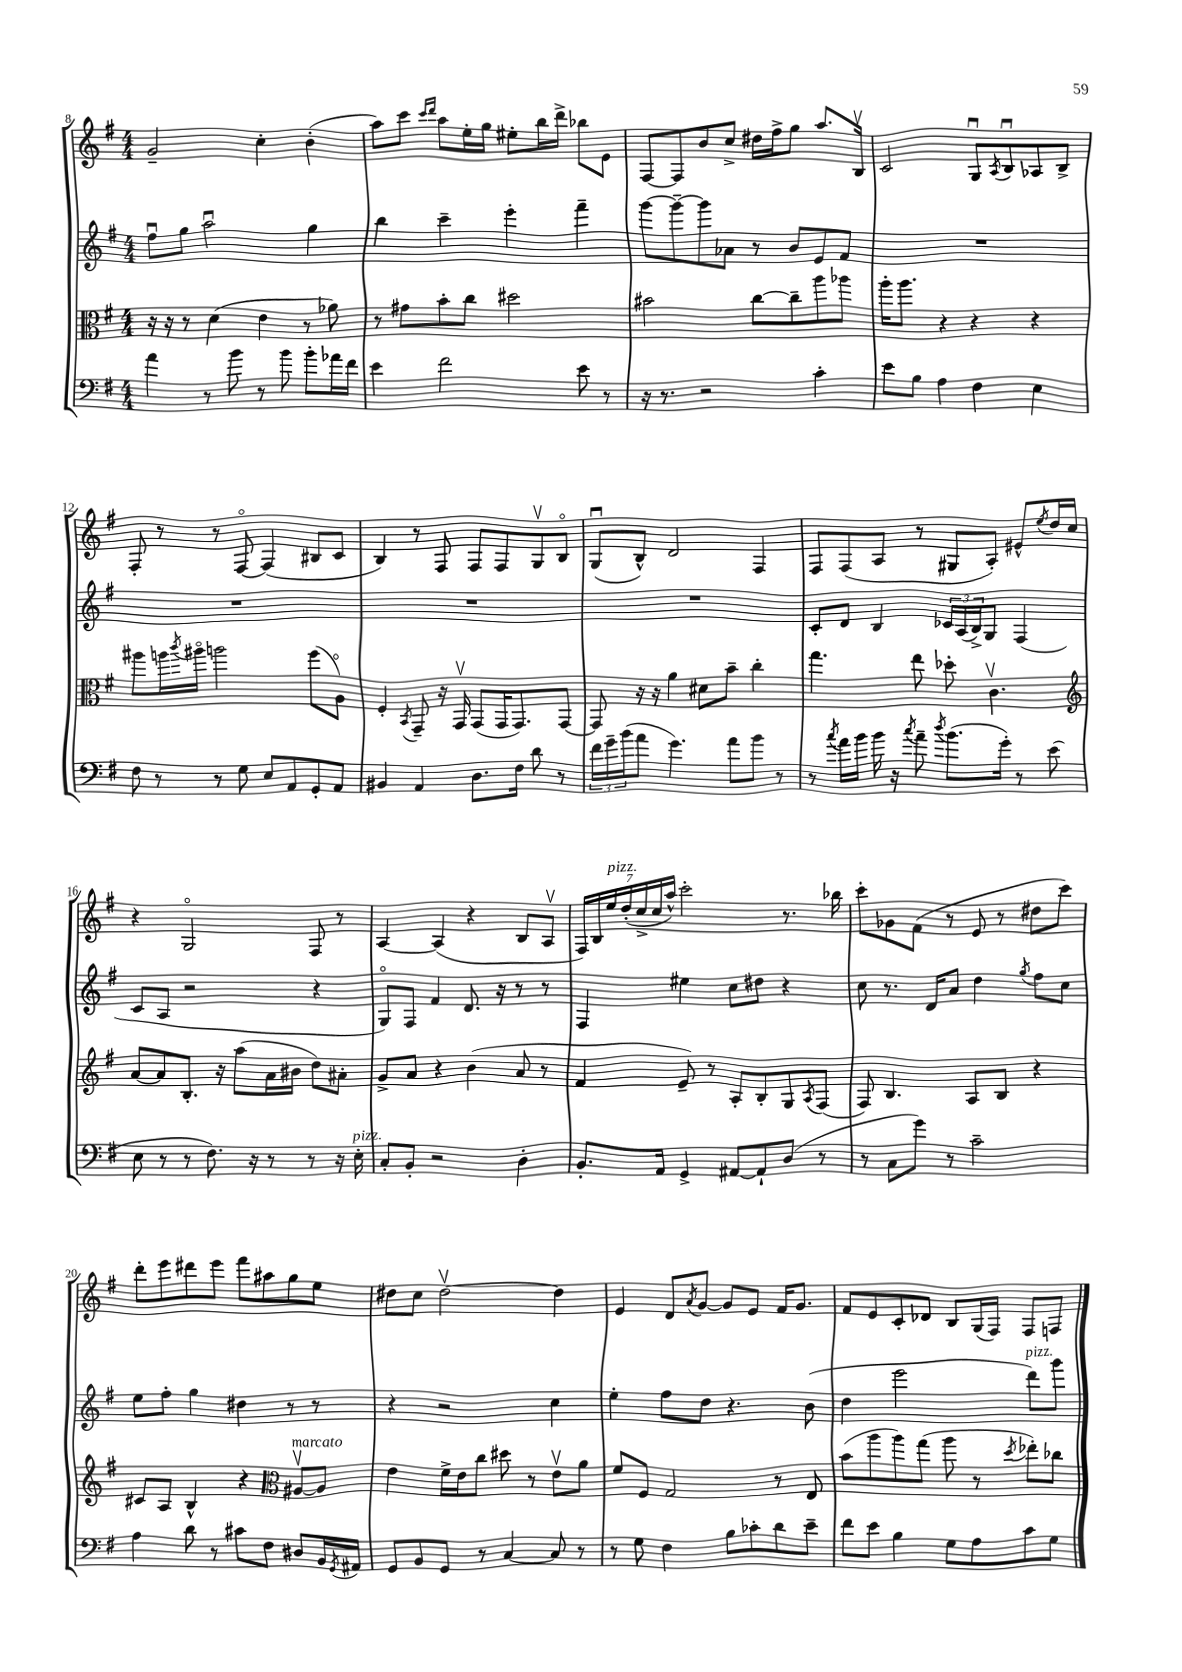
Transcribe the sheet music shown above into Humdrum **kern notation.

**kern	**kern	**kern	**kern
*staff4	*staff3	*staff2	*staff1
*clefF4	*clefC3	*clefG2	*clefG2
*k[f#]	*k[f#]	*k[f#]	*k[f#]
*M4/4	*M4/4	*M4/4	*M4/4
4a	16r	8ff#u	2g~
.	16r	.	.
.	8r	8gg	.
8r	(4d	2aau	.
8b	.	.	.
8r	4e	.	4cc'
8b	.	.	.
8b'	8r	4gg	(4b'
16a-	8a-)	.	.
16f#	.	.	.
=	=	=	=
4e	8r	4bb	8aa)
.	8g#	.	8ccc
.	.	.	16qqccc
.	.	.	16qqddd
2f#	8b'	4ccc~	8aa
.	8cc	.	16ee'
.	.	.	16gg
.	2dd#	4eee'	8ee#'
.	.	.	16bb
.	.	.	16ddd^
8e	.	4fff#~	8bb-
8r	.	.	8e
=	=	=	=
16r	2b#	[8ggg	[8F#
8.r	.	.	.
.	.	8ggg~_	8F#]
2r	.	8ggg]	8b
.	.	8a-	8cc^
.	[8cc	8r	16dd#
.	.	.	16ff#^
.	8cc~]	8b	8gg
4c'	8aa	8e	8.aa
.	8aa-	8f#	.
.	.	.	16Bv
=	=	=	=
8e	16aa'	1r	2c
.	8.aa	.	.
8B	.	.	.
4A	4r	.	.
4F#	4r	.	8Gu
.	.	.	8qA
.	.	.	8Bu
4E	4r	.	8A-
.	.	.	8B^
=	=	=	=
8F#	8aa#	1r	8F#'
8r	16aa	.	8r
.	8qccc	.	.
.	16aa#o	.	.
8r	2aa	.	8r
8G	.	.	[8F#o
8E	.	.	(4F#]
8AA	.	.	.
8GG'	(8ff#	.	8B#
8AA	8Ao)	.	8c
=	=	=	=
4BB#	4F#'	1r	4B)
.	8qBB	.	.
4AA	8GG~	.	8r
.	16r	.	8F#
.	16GGv	.	.
8.D	(8GG	.	8F#
.	16GG	.	8F#
16F#	8.GG)	.	.
8d	.	.	8Gv
8r	[8GG	.	8Bo
=	=	=	=
24f#	8GG]	1r	(8Gu
24g~	.	.	.
(24b	.	.	.
8a	16r	.	8B^^)
.	16r	.	.
4.g)	4a	.	2d
.	8d#	.	.
8a	8b~	.	.
8b	4cc'	.	4F#
8r	.	.	.
=	=	=	=
8r	4.gg	8c'	8F#
8qcc	.	.	.
16a	.	8d	(8F#
16b	.	.	.
16b	.	4B	8A
16r	.	.	.
8qcc	.	.	.
8a~	8ee	.	8r
8qdd	.	.	.
(8.b	8dd-'	24c-	8G#
.	.	(24A	.
.	.	24B^)	.
.	4.cv	8G	8A')
16g')	.	.	.
8r	.	(4F#	8e#^^
.	.	.	8qee
(8e	.	.	16dd
.	.	.	16cc
=	=	=	=
*	*clefG2	*	*
8E	[8a	8c	4r
8r	8a]	8A	.
8r	8.B'	2r	2Go
8.F#)	.	.	.
.	16r	.	.
.	(8aa	.	.
16r	.	.	.
8r	16a	.	.
.	16b#	.	.
8r	8dd)	4r	8F#
16r	8a#'	.	8r
16E'	.	.	.
=	=	=	=
8C'	8g^	8Go)	[4A
8BB'	8a	8F#	.
2r	4r	4f#	(4A]
.	(4b	8.d	4r
.	.	16r	.
4D'	8a	8r	8B
.	8r	8r	8Av
=	=	=	=
8.BB'	4f#	4F#	28F#)
.	.	.	28B
.	.	.	28ee
.	.	.	(28dd'
.	.	.	28cc^
.	.	.	28cc
16AA	.	.	.
.	.	.	28aa^^)
4GG^	8e~)	4ee#	2ccc'
.	8r	.	.
[8AA#	8A'	8cc	.
8AA#`]	8B'	8dd#	.
(8D	8G	4r	8.r
.	8qA	.	.
8r	(8F#	.	.
.	.	.	16bb-
=	=	=	=
8r	8F#)	8cc	8ccc'
8C	4.B	8.r	8g-
8g)	.	.	(8f#
.	.	16d	.
8r	.	8a	8r
2c~	8A	4dd	8e
.	8B	.	8r
.	.	8qgg	.
.	4r	8ff#	8dd#
.	.	8cc	8ccc)
=	=	=	=
4A	8c#	8ee	8ddd'
.	8A	8ff#'	8eee
8d	4B^^	4gg	8ddd#
8r	.	.	8eee
8c#	4r	4dd#	8fff#
8F#	.	.	8aa#
*	*clefC3	*	*
8D#	[8A#v	8r	8gg
16BB	8A#]	8r	8ee
8qGG	.	.	.
16AA#	.	.	.
=	=	=	=
8GG	4e	4r	8dd#
8BB	.	.	8cc
8GG	16f#^	2r	[2dd#v
.	16e	.	.
8r	8cc	.	.
[4C	8dd#	.	.
.	8r	.	.
8C]	8ev	4cc	4dd#]
8r	8a	.	.
=	=	=	=
8r	8f#	4ee'	4e
8G	8F#	.	.
4F#	2G	8ff#	8d
.	.	.	8qa
.	.	8dd	[8g
8B	.	4.r	8g]
8c-'	.	.	8e
8d	8r	.	16f#
.	.	.	8.g
8e~	8E	(8b	.
=	=	=	=
8f#	(8b	4dd	8f#
8e	8aa	.	8e
4B	8aa)	2eee	8c'
.	(8gg	.	8d-
8G	8aa	.	8B
8A	8r	.	(16G
.	.	.	16F#)
.	8qdd	.	.
8c	8ee-')	8ddd)	8F#
8G	8cc-	8ggg	8F
==	==	==	==
*-	*-	*-	*-
